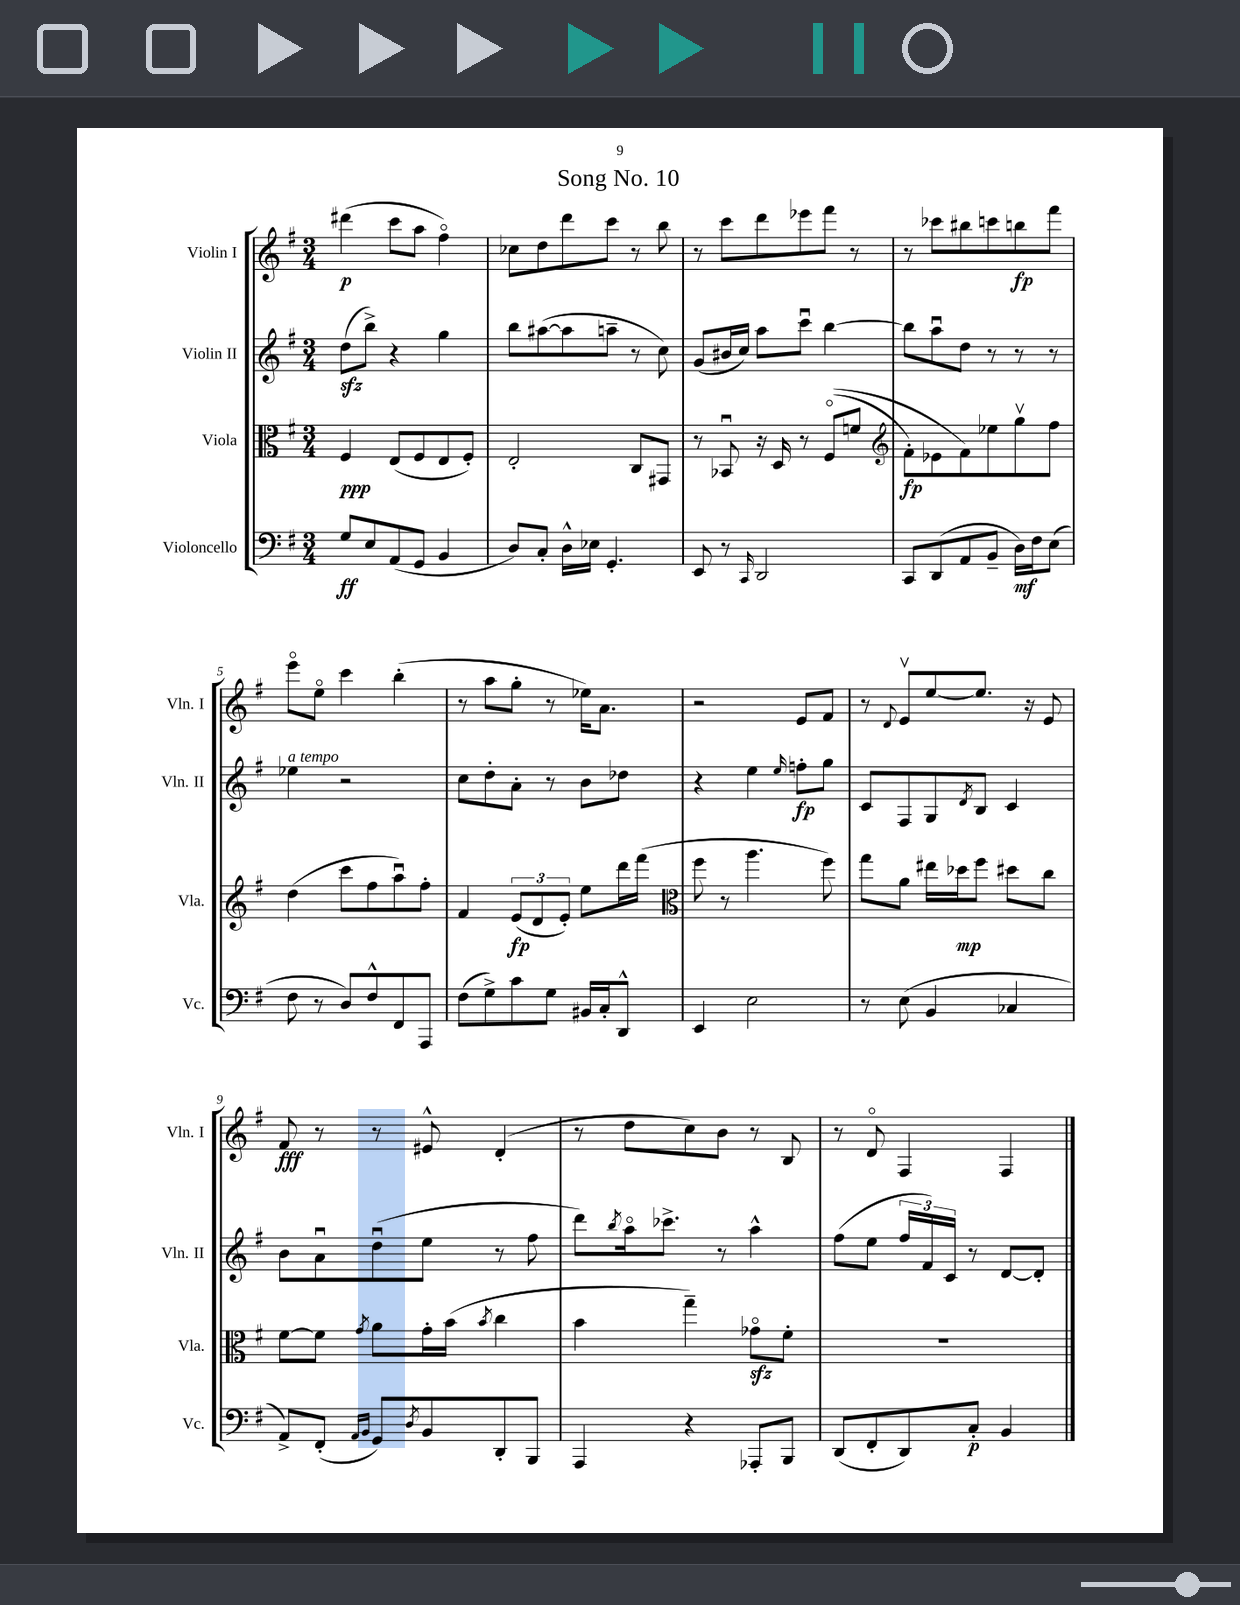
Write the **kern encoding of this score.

**kern	**dynam	**kern	**dynam	**kern	**dynam	**kern	**dynam
*part4	*part4	*part3	*part3	*part2	*part2	*part1	*part1
*staff4	*staff4	*staff3	*staff3	*staff2	*staff2	*staff1	*staff1
*I"Violoncello	*	*I"Viola	*	*I"Violin II	*	*I"Violin I	*
*I'Vc.	*	*I'Vla.	*	*I'Vln. II	*	*I'Vln. I	*
*clefF4	*	*clefC3	*	*clefG2	*	*clefG2	*
*k[f#]	*	*k[f#]	*	*k[f#]	*	*k[f#]	*
*M3/4	*	*M3/4	*	*M3/4	*	*M3/4	*
=1	=1	=1	=1	=1	=1	=1	=1
8G/L	ff	4F#/	ppp	(8ddzz\L	.	(4ddd#X\	p
8E/	.	.	.	8bb^\J)	.	.	.
(8AA/	.	(8E/L	.	4r	.	8ccc\L	.
8GG/J	.	8F#/	.	.	.	8aa\J	.
4BB/	.	8E/	.	4gg\	.	4ff#\)	.
.	.	8F#'/J)	.	.	.	.	.
=2	=2	=2	=2	=2	=2	=2	=2
8D/L)	.	2E'/	.	8bb\L	.	8cc-X\L	.
8C'/J	.	.	.	([8aa#X\	.	8dd\	.
16D^^\LL	.	.	.	8aa#\]	.	8ddd\	.
16E-X\JJ	.	.	.	.	.	.	.
4.GG'/	.	.	.	8aan~\J	.	8ccc\J	.
.	.	8C/L	.	8r	.	8r	.
.	.	8GG#X/J	.	8cc\)	.	8bb\	.
=3	=3	=3	=3	=3	=3	=3	=3
8EE/	.	8r	.	(8g/L	.	8r	.
8r	.	8BB-Xu/	.	16b#X/L	.	8ccc\L	.
.	.	.	.	16cc/JJ)	.	.	.
16qqCC/	.	.	.	.	.	.	.
2DD/	.	16r	.	8aa\L	.	8ddd\	.
.	.	16D/	.	.	.	.	.
.	.	8r	.	8cccu\J	.	8eee-X\	.
.	.	((8F#/L	.	[4bb\	.	8fff#\J	.
.	.	8fn/J	.	.	.	8r	.
=4	=4	=4	=4	=4	=4	=4	=4
*	*	*clefG2	*	*	*	*	*
8CC/L	.	8f#'\L)	fp	8bb\L]	.	8r	.
(8DD/	.	8e-X\	.	8aau\	.	8ccc-X\L	.
8AA/	.	8f#\)	.	8dd\J	.	8bb#X\	.
8BB~/J	.	8ee-X\	.	8r	.	8cccn\	.
16D\LL)	mf	8ggv\	.	8r	.	8bbn\	fp
16F#\J	.	.	.	.	.	.	.
(8E\J	.	8ff#\J	.	8r	.	8fff#\J	.
!!LO:LB:g=z
=5	=5	=5	=5	=5	=5	=5	=5
!	!	!	!	!LO:TX:a:i:t=a tempo	!	!	!
8F#\	.	(4dd\	.	4ee-X\	.	8eee\L	.
8r	.	.	.	.	.	8ee\J	.
8D/L)	.	8ccc\L	.	2r	.	4ccc\	.
8F#^^/	.	8ff#\	.	.	.	.	.
8FF#/	.	8aau\)	.	.	.	(4bb'\	.
8AAA/J	.	8ff#'\J	.	.	.	.	.
=6	=6	=6	=6	=6	=6	=6	=6
(8F#\L	.	4f#/	.	8cc\L	.	8r	.
8G^\)	.	.	.	8dd'\	.	8aa\L	.
8c\	.	(12e/L	fp	8a'\J	.	8gg'\J	.
.	.	12d/	.	.	.	.	.
8G\J	.	.	.	8r	.	8r	.
.	.	12e'/J)	.	.	.	.	.
16BB#X/LL	.	8ee\L	.	8b\L	.	16ee-X\KL)	.
16C'/J	.	.	.	.	.	8.a\J	.
8DD^^/J	.	16ddd\L	.	8dd-X\J	.	.	.
.	.	(16fff#\JJ	.	.	.	.	.
=7	=7	=7	=7	=7	=7	=7	=7
*	*	*clefC3	*	*	*	*	*
4EE/	.	8ff#\	.	4r	.	2r	.
.	.	8r	.	.	.	.	.
2E\	.	4.aa\	.	4ee\	.	.	.
.	.	.	.	16qqee/	.	.	.
.	.	.	.	8ffn'\L	fp	8e/L	.
.	.	8ff#\)	.	8gg\J	.	8f#/J	.
=8	=8	=8	=8	=8	=8	=8	=8
8r	.	8gg\L	.	8c/L	.	8r	.
.	.	.	.	.	.	8qqd/	.
(8E\	.	8a\J	.	8F#/	.	8ev/L	.
4BB/	.	16ee#X\LL	.	8G/	.	[8ee/	.
.	.	16dd-X\J	mp	.	.	.	.
.	.	.	.	8qd/	.	.	.
.	.	8ff#\J	.	8B/J	.	8.ee/J]	.
4C-X/	.	8dd#X\L	.	4c/	.	.	.
.	.	.	.	.	.	16r	.
.	.	8cc\J	.	.	.	8e/	.
!!LO:LB:g=z
=9	=9	=9	=9	=9	=9	=9	=9
8AA^/L)	.	[8f#\L	.	8b\L	.	8f#/	fff
(8FF#'/J	.	8f#\J]	.	8au\	.	8r	.
16qqAA/LL	.	.	.	.	.	.	.
16qqBB/JJ	.	8qg/	.	.	.	.	.
8GG/L)	.	8a\L	.	(8ddu\	.	8r	.
8qD/	.	.	.	.	.	.	.
8BB/	.	16g'\L	.	8ee\J	.	8e#X^^/	.
.	.	(16b\JJ	.	.	.	.	.
.	.	8qb/	.	.	.	.	.
8DD'/	.	4cc\	.	8r	.	(4d'/	.
8BBB/J	.	.	.	8ff#\	.	.	.
=10	=10	=10	=10	=10	=10	=10	=10
4AAA/	.	4b\	.	8ddd\L)	.	8r	.
.	.	.	.	8qbb/	.	.	.
.	.	.	.	16aa\k	.	8dd\L	.
.	.	.	.	8.ccc-X^\J	.	.	.
4r	.	4gg~\)	.	.	.	8cc\)	.
.	.	.	.	8r	.	8b\J	.
8AAA-X'/L	.	8g-Xzz\L	.	4aa^^\	.	8r	.
8BBB/J	.	8f#'\J	.	.	.	8B/	.
=11	=11	=11	=11	=11	=11	=11	=11
(8DD/L	.	2.r	.	(8ff#\L	.	8r	.
8FF#'/	.	.	.	8ee\J	.	8d/	.
8DD/)	.	.	.	24ff#/LL	.	4F#/	.
.	.	.	.	24f#/)	.	.	.
.	.	.	.	24c/JJ	.	.	.
8C'/J	p	.	.	8r	.	.	.
4BB/	.	.	.	[8d/L	.	4F#/	.
.	.	.	.	8d'/J]	.	.	.
==	==	==	==	==	==	==	==
*-	*-	*-	*-	*-	*-	*-	*-
